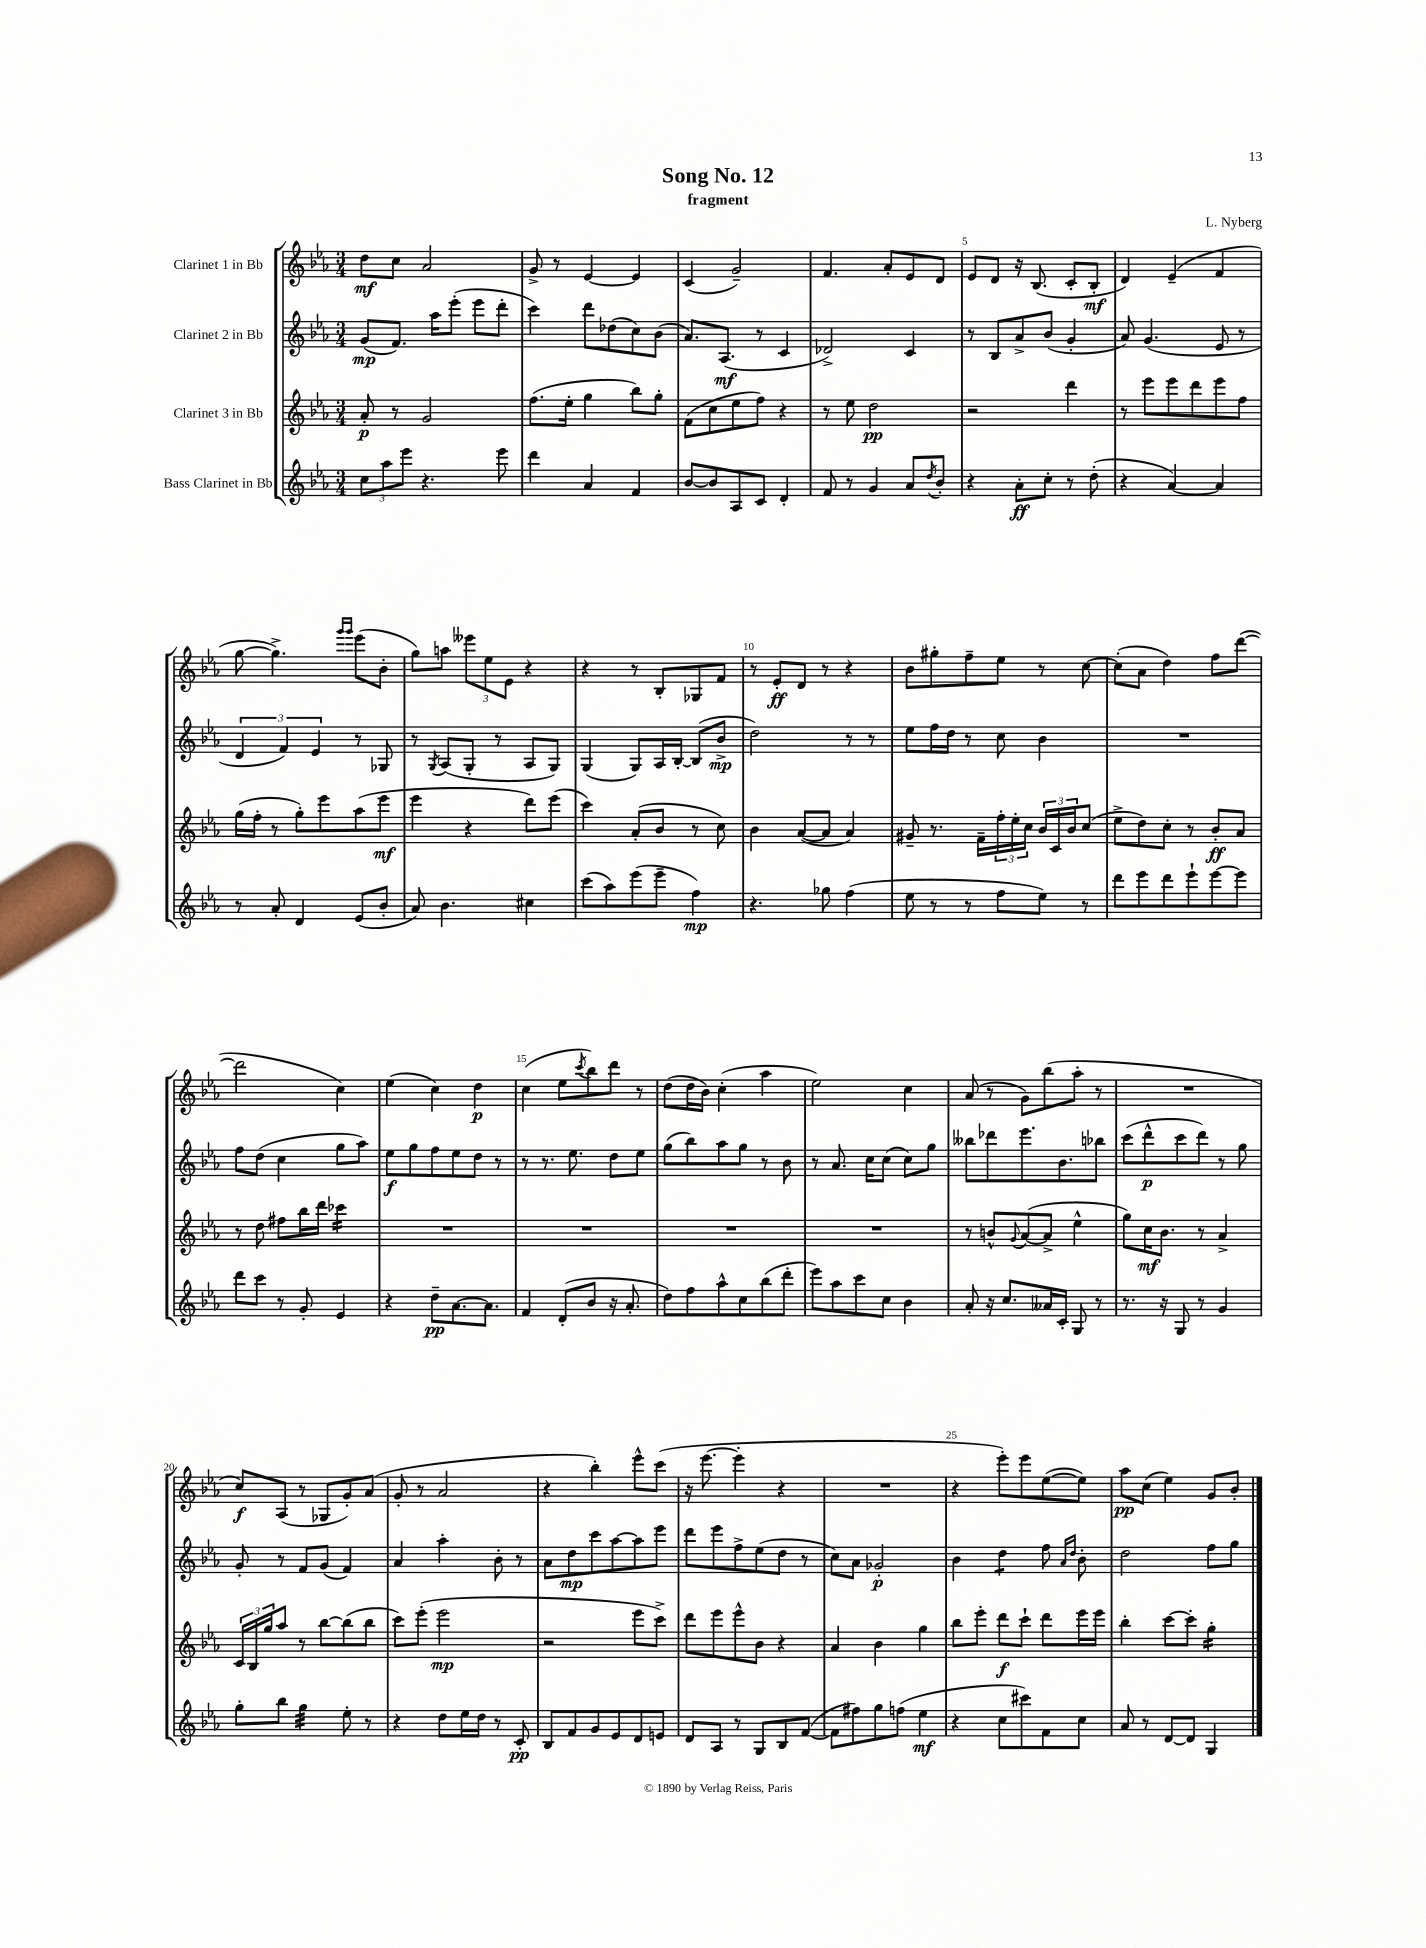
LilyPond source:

\header { title = "Song No. 12" composer = "L. Nyberg" subtitle = "fragment" }
<<
\new StaffGroup <<
\new Staff = "s0" \with { instrumentName = "Clarinet 1 in Bb" } {
    \clef treble \key ees \major \numericTimeSignature \time 3/4
    d''8\mf c''8 aes'2 |
    g'8-> r8 ees'4~ ees'4 |
    c'4( g'2--) |
    f'4. aes'8-. ees'8 d'8 |
    ees'8 d'8 r16 bes8.( c'8-. bes8-.\mf |
    d'4) ees'4--( f'4 |
    g''8~ g''4.->) \grace { g'''16 g'''16 } ees'''8( bes'8-. |
    g''8) a''8 \tuplet 3/2 { eeses'''8 ees''8 ees'8 } r4 |
    r4 r8 bes8-. ges8 f'8 |
    r8 ees'8-.\ff d'8 r8 r4 |
    bes'8 gis''8-. f''8-- ees''8 r8 c''8~ |
    c''8-.( aes'8 d''4) f''8 d'''8~( |
    d'''2 c''4) |
    ees''4( c''4) d''4\p |
    c''4( ees''8 \acciaccatura { c'''8 } bes''8) d'''8 r8 |
    d''8( d''16 bes'16) c''4-.( aes''4 |
    ees''2) c''4 |
    aes'8( r8 g'8) bes''8( aes''8-. r8 |
    R2. |
    c''8\f) aes8( r8 ges8 g'8-.) aes'8( |
    g'8-. r8 aes'2 |
    r4 bes''4-.) ees'''8-^ c'''8( |
    r16 ees'''8.~ ees'''4-. r4 |
    R2. |
    r4 ees'''8-.) ees'''8 ees''8~( ees''8) |
    aes''8\pp c''8( ees''4) g'8 bes'8-. \bar "|." |
}
\new Staff = "s1" \with { instrumentName = "Clarinet 2 in Bb" } {
    \clef treble \key ees \major \numericTimeSignature \time 3/4
    g'8\mp( f'8.) aes''16 ees'''8-.( ees'''8 d'''8-. |
    c'''4) d'''8 des''8( c''8) bes'8( |
    aes'8.) aes8.\mf( r8 c'4 |
    des'2->) c'4 |
    r8 bes8 aes'8-> bes'8( g'4-. |
    aes'8) g'4.( ees'8 r8 |
    \tuplet 3/2 { d'4 f'4) ees'4 } r8 ges8 |
    r8 \acciaccatura { g8 } aes8( g8-. r8 aes8 g8) |
    g4( g8) aes16 bes16~-. bes8( bes'8->\mp |
    d''2) r8 r8 |
    ees''8 f''16 d''16 r8 c''8 bes'4 |
    R2. |
    f''8 d''8( c''4 g''8 aes''8) |
    ees''8\f g''8 f''8 ees''8 d''8 r8 |
    r8 r8. ees''8. d''8 ees''8 |
    g''8( bes''8) aes''8 g''8 r8 bes'8 |
    r8 aes'8. c''16 c''8( c''8) g''8 |
    beses''8 des'''8 ees'''8. bes'8. bes''8 |
    c'''8( d'''8-^\p c'''8 d'''8) r8 g''8 |
    g'8-. r8 f'8 g'8( f'4) |
    aes'4 aes''4-. bes'8-. r8 |
    aes'8 d''8\mp c'''8 aes''8~ aes''8 ees'''8 |
    d'''8 ees'''8 f''8-> ees''8( d''8 r8 |
    c''8) aes'8 ges'2-.\p |
    bes'4 d''4:8 f''8 \grace { aes'16 d''16 } bes'8-. |
    d''2 f''8 g''8 \bar "|." |
}
\new Staff = "s2" \with { instrumentName = "Clarinet 3 in Bb" } {
    \clef treble \key ees \major \numericTimeSignature \time 3/4
    aes'8-.\p r8 g'2 |
    f''8.( ees''16-. g''4 bes''8) g''8-. |
    f'8( c''8 ees''8 f''8) r4 |
    r8 ees''8 d''2\pp |
    r2 d'''4 |
    r8 ees'''8 ees'''8 d'''8 ees'''8 f''8 |
    g''16( f''16-. r8 g''8-.) ees'''8 aes''8( ees'''8\mf |
    ees'''4 r4 d'''8) ees'''8( |
    c'''4) aes'8-.( bes'8 r8 c''8) |
    bes'4 aes'8~( aes'8 aes'4) |
    gis'8-- r8. f'16-- \tuplet 3/2 { f''16-. ees''16-. c''16 } \tuplet 3/2 { bes'16 c'16 bes'16 } c''8( |
    ees''8-> d''8) c''8-. r8 bes'8-.\ff aes'8 |
    r8 d''8 fis''8 bes''16 d'''16 ces'''4:16 |
    R2. |
    R2. |
    R2. |
    R2. |
    r8 b'8-^ \appoggiatura { g'8 } aes'8~( aes'8-> ees''4-^ |
    g''8) c''16\mf bes'8. r8 aes'4-> |
    \tuplet 3/2 { c'16 bes16 g''16 } aes''8 r8 bes''8~ bes''8( bes''8 |
    c'''8) ees'''8-.( ees'''2\mp |
    r2 ees'''8 c'''8->) |
    d'''8 ees'''8 ees'''8-^ bes'8 r4 |
    aes'4 bes'4 g''4 |
    bes''8 ees'''8-. d'''8\f c'''8-! d'''8 ees'''16 ees'''16 |
    bes''4-. c'''8~ c'''8-. g''4:16-. \bar "|." |
}
\new Staff = "s3" \with { instrumentName = "Bass Clarinet in Bb" } {
    \clef treble \key ees \major \numericTimeSignature \time 3/4
    \tuplet 3/2 { c''8 aes''8 ees'''8 } r4. ees'''8 |
    d'''4 aes'4 f'4 |
    bes'8~ bes'8 aes8 c'8 d'4-. |
    f'8 r8 g'4 aes'8 \acciaccatura { d''8 } bes'8-. |
    r4 aes'8-.\ff c''8-. r8 d''8-.( |
    r4 aes'4~) aes'4 |
    r8 aes'8-. d'4 ees'8( bes'8-. |
    aes'8) bes'4. cis''4 |
    c'''8( aes''8) ees'''8( ees'''8-- f''4\mp) |
    r4. ges''8 f''4( |
    ees''8 r8 r8 f''8 ees''8) r8 |
    d'''8 ees'''8 d'''8 ees'''8-! ees'''8~ ees'''8 |
    d'''8 c'''8 r8 g'8-. ees'4 |
    r4 d''8--\pp aes'8.~ aes'8. |
    f'4 d'8-.( bes'8 r16 aes'8.-. |
    d''8) f''8 aes''8-^ c''8 bes''8( d'''8-. |
    ees'''8) aes''8 c'''8 c''8 bes'4 |
    aes'8-. r16 c''8. aeses'16 c'16-. g8 r8 |
    r8. r16 g8 r8 g'4 |
    g''8-. bes''8 g''4:32 ees''8-. r8 |
    r4 d''8 ees''16 d''16 r8 c'8-.\pp |
    bes8 f'8 g'8 ees'8 d'8 e'8 |
    d'8 aes8 r8 g8 bes8 f'8~( |
    f'8 fis''8) g''8 f''8( ees''4\mf |
    r4 c''8 cis'''8) f'8 c''8 |
    aes'8 r8 d'8~ d'8 g4 \bar "|." |
}
>>
>>
\layout { \context { \Score \override BarNumber.break-visibility = ##(#f #t #t) barNumberVisibility = #(every-nth-bar-number-visible 5) } }
